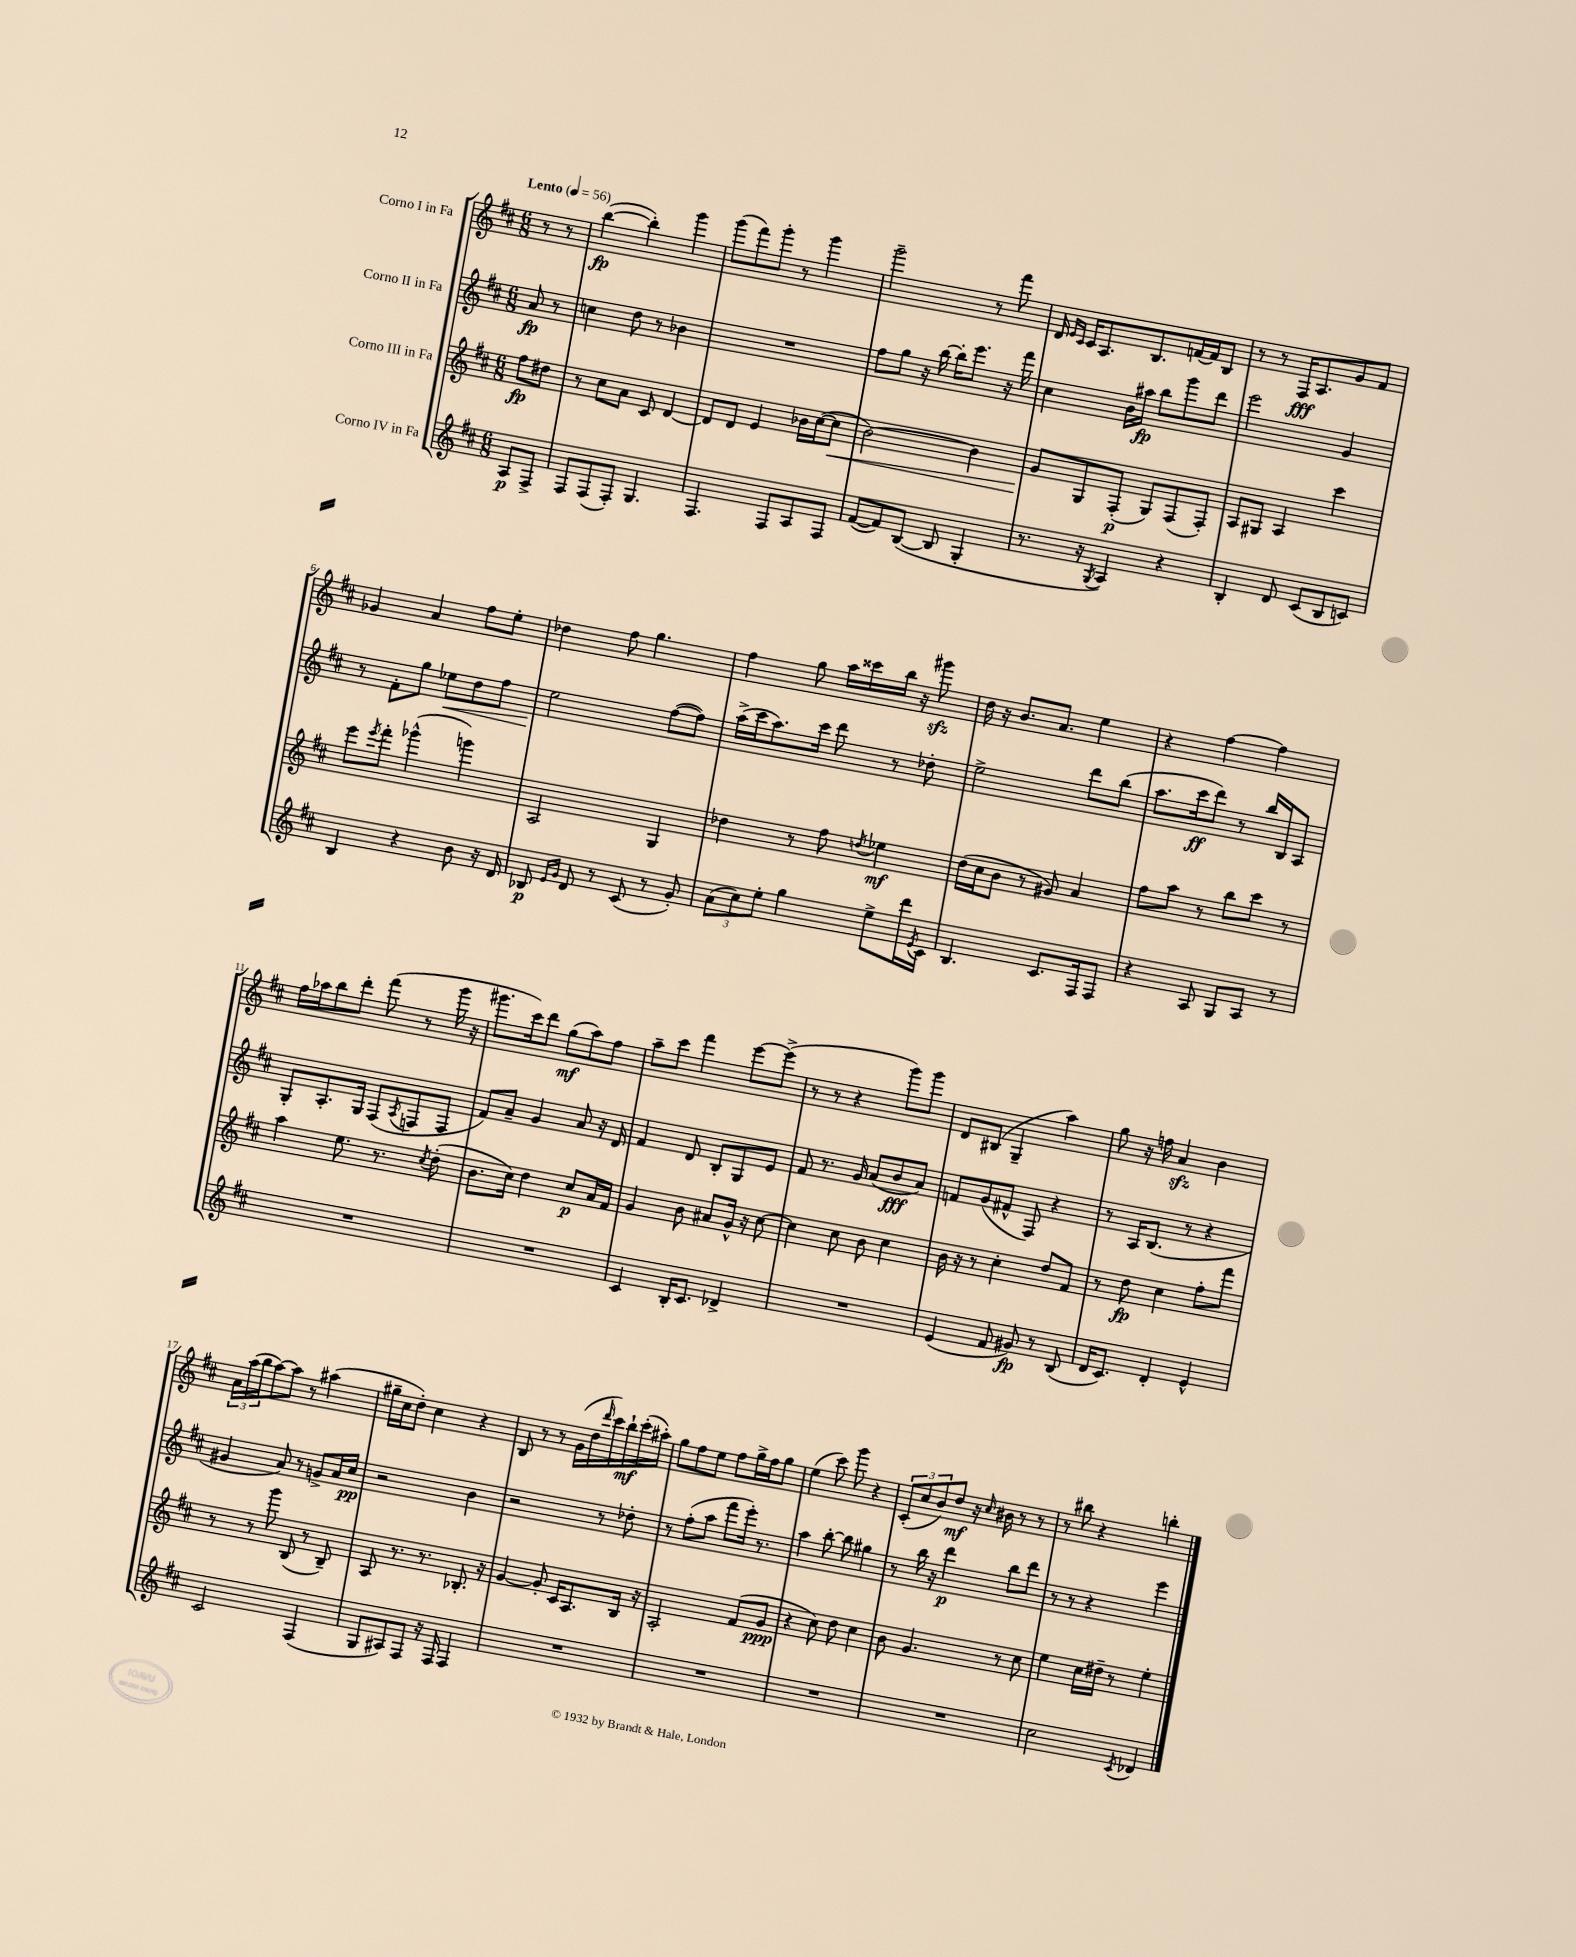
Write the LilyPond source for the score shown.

<<
\new StaffGroup <<
\new Staff = "s0" \with { instrumentName = "Corno I in Fa" } {
    \clef treble \key d \major \numericTimeSignature \time 6/8 \partial 4 \tempo "Lento" 4 = 56
    r8 r8 |
    b''4~\fp( b''4-.) g'''4 |
    g'''8( fis'''8) g'''8-. r8 g'''4 |
    g'''2-- r8 fis'''8 |
    d'16 \grace { e'16 cis'16 } cis'16 a8. b8. f'16~ f'16 b8 |
    r8 r8 fis16\fff a8. g'8 fis'8 |
    ges'4 a'4 fis''8 e''8-. |
    des''4 fis''8 g''4. |
    fis''4 g''8 a''16 cisis'''16 b''16 r16 gis'''8\sfz |
    d''16 r16 b'8. a'8. e''4 |
    r4 fis''4~ fis''4 |
    fis''16 aes''16 b''8 d'''8-. fis'''8( r8 g'''16 r16 |
    gis'''8. cis'''16) d'''8 g''8\mf( a''8) fis''8 |
    a''8-- cis'''8 fis'''4 e'''8~ e'''8->( |
    r8 r8 r4 g'''8) g'''8 |
    d'8 bis8( g4-- a''4) |
    g''8 r16 f''16 a'4\sfz b'4 |
    \tuplet 3/2 { a'16 a''16( b''16 } a''8~) a''8 r8 ais''4( |
    gis''16-- cis''16 d''8-.) cis''4 r4 |
    b8 r8 r8 g'16( d''16 \grace { d'''16 } cis'''16) b''16-!\mf cis'''16-.( ais''16-.) |
    g''8 fis''8 e''8 fis''8 g''16-> fis''16 g''8 |
    e''4( cis'''8) g'''8 r4 |
    \tuplet 3/2 { cis'8-.( cis''8 b'8) } d''8\mf r16 \grace { cis''16 } bis'16 r8 r8 |
    r8 bis''8 r4 b''4-. \bar "|." |
}
\new Staff = "s1" \with { instrumentName = "Corno II in Fa" } {
    \clef treble \key d \major \numericTimeSignature \time 6/8 \partial 4
    a'8\fp r8 |
    c''4 d''8 r8 bes'4 |
    R2. |
    fis''8 g''8 r16 b''16~ b''16-. e'''8. r16 fis'''16 |
    cis''4 b'16 ais''16\fp b''8 g'''8 d'''8 |
    e'''2 g'4 |
    r8 fis'8-. g''8 ees''8\< d''8 fis''8 |
    e''2\! fis''8~( fis''8) |
    a''16->( cis'''16 a''8.) cis'''16 d'''8 r8 des''8-. |
    e''2-> d'''8 b''8( |
    a''8. cis'''16\ff d'''8) r8 b''16 b16 a8 |
    g8-. a8.-. g16 fis8( \acciaccatura { a8 } f8 f8 |
    fis'8) a'8-- g'4 a'8 r16 d'16 |
    fis'4 d'8 b8-. g8 e'8 |
    fis'8 r8. g'16 a'8( b'8\fff a'8) |
    f'8 g'8( fis'8-^ fis8) r4 |
    r8 a16 b8.( r8 r4 |
    gis'4 a'8) r8 g'8-> a'16 cis''16\pp |
    r2 b'4 |
    r2 r8 des''8-. |
    r8 fis''8-.( a''8 fis'''8 e'''16-.) r8. |
    a''4 b''8~-. b''8 gis''4 |
    r8 b''16 r16 d'''4\p b''8 d'''8 |
    r8 r8 r4 e'''4 \bar "|." |
}
\new Staff = "s2" \with { instrumentName = "Corno III in Fa" } {
    \clef treble \key d \major \numericTimeSignature \time 6/8 \partial 4
    fis''8\fp dis''8 |
    r8 cis''8 a'8 cis'8 d'4~ |
    d'8 d'8 e'4 bes'16 cis''16~( cis''8\< |
    b'2~) b'4 |
    g'8\! g8 fis8-.\p( g8) fis8( fis8-.) |
    a8 gis8 a4 cis'''4 |
    e'''8 \acciaccatura { e'''8 } fis'''8-. ges'''4-^( g'''4) |
    a2 g4 |
    des''4 r8 fis''8 \acciaccatura { d''8 } ees''4\mf |
    d''16( cis''16 b'8 r8 gis'8) a'4 |
    fis''8 a''8 r8 b''8 cis'''8 r8 |
    a''4 e''8. r8. \acciaccatura { cis''8 } d''8-.( |
    b'8. cis''16) d''4 cis''8\p a'16 fis'16 |
    g'4 b'8 ais'8 g'16-^ r16 cis''8~ |
    cis''4 cis''8 b'8 cis''4 |
    b'16 r16 r8 cis''4-. d''8 fis'8 |
    r8 d''8\fp cis''4 fis''8-. fis'''8 |
    r8 r8 g'''8 b8( r8 b8--) |
    a8 r8. r8. bes8.-. r16 |
    g'4~ g'8-. cis'16 a8. b16 r16 |
    a2-. fis'8( g'8\ppp |
    r4 cis''8) d''8 cis''4 |
    b'8 g'4. r8 cis''8 |
    e''4 cis''16 dis''16-- r8 e''4-. \bar "|." |
}
\new Staff = "s3" \with { instrumentName = "Corno IV in Fa" } {
    \clef treble \key d \major \numericTimeSignature \time 6/8 \partial 4
    a8\p fis8-> |
    fis8 fis8( fis8-.) g4. |
    fis4. fis8 a8 fis8 |
    fis'8~( fis'8) b8~( b8 g4-. |
    r8. r16 \acciaccatura { g8 } a4) r4 |
    b4-. d'8 cis'8( b8 c'8) |
    b4 r4 b'8 r16 d'16 |
    bes8\p \grace { e'16 g'16 } d'8 r8 cis'8( r8 g'8-.) |
    \tuplet 3/2 { a'8( cis''8) e''8-. } g''4 e''8-> d'''16 \acciaccatura { e'8 } cis'16 |
    b4. cis'8. fis16 fis8 |
    r4 a8 g8 a8 r8 |
    R2. |
    R2. |
    cis'4 b16-. cis'8. des'4-> |
    R2. |
    e'4( fis'8 gis'8\fp) r8 b8( |
    d'16 cis'8.) d'4-. e'4-^ |
    cis'2 fis4( |
    g8 ais8) fis8 r16 fis16 fis4 |
    R2. |
    R2. |
    R2. |
    R2. |
    cis''2 \acciaccatura { cis'8 } des'4 \bar "|." |
}
>>
>>
